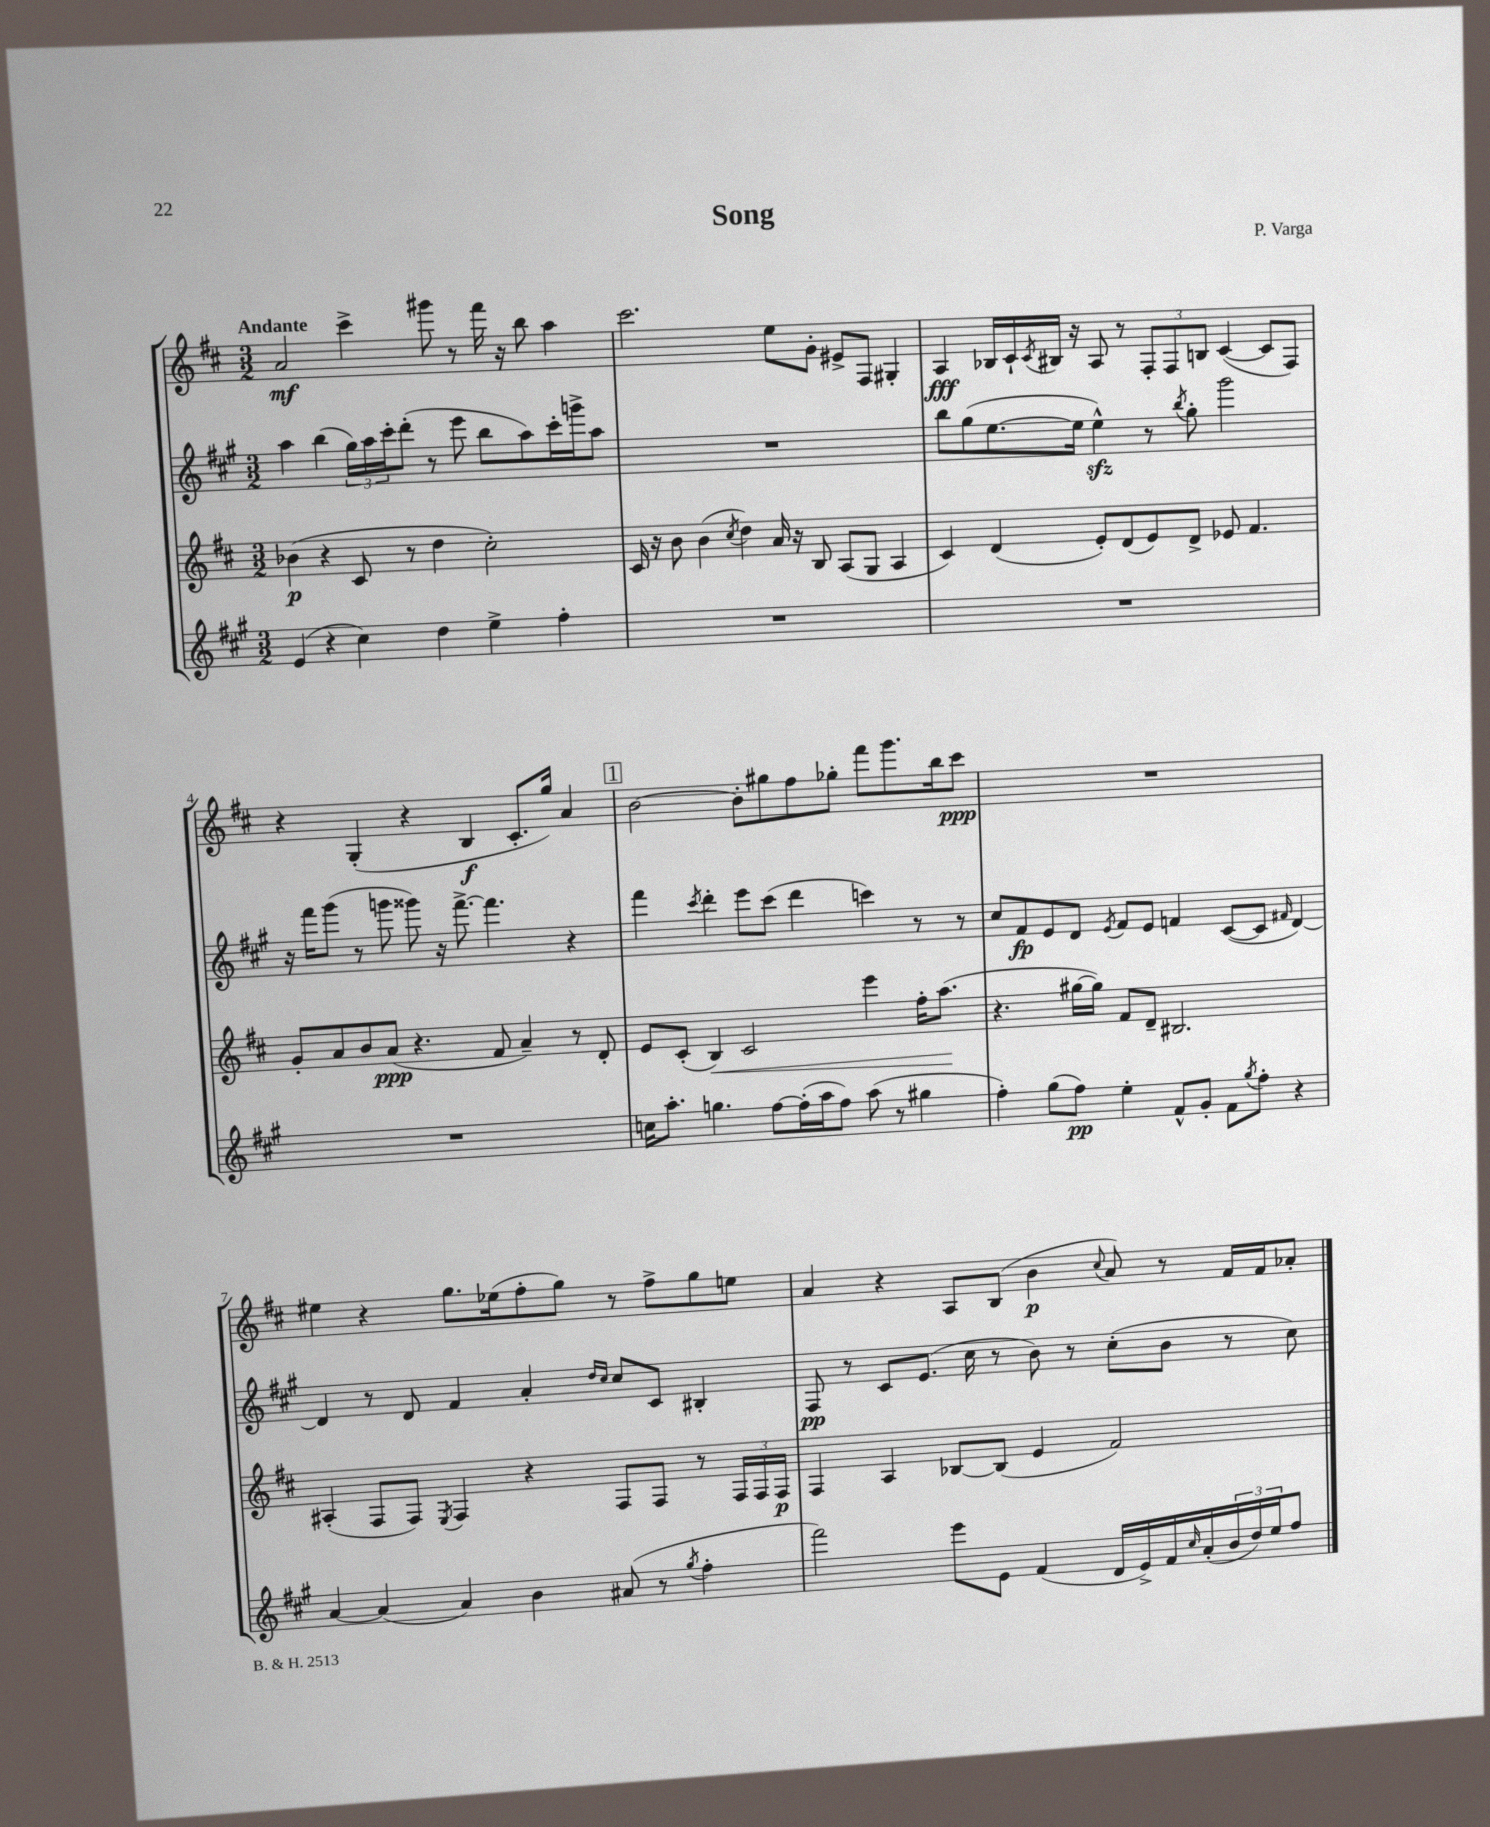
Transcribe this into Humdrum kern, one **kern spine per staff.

**kern	**kern	**kern	**kern
*staff4	*staff3	*staff2	*staff1
*clefG2	*clefG2	*clefG2	*clefG2
*k[f#c#g#]	*k[f#c#]	*k[f#c#g#]	*k[f#c#]
*M3/2	*M3/2	*M3/2	*M3/2
(4e	(4b-	4aa	2a
4r	4r	(4bb	.
4cc#)	8c#	24gg#)	4ccc#^
.	.	24aa	.
.	.	24ccc#'	.
.	8r	(8ddd'	.
4dd	4dd	8r	8ggg#
.	.	8eee	8r
4ee^	2cc#')	8bb	16fff#
.	.	.	16r
.	.	8aa)	8bb
4ff#'	.	16ccc#'	4aa
.	.	16ggg^	.
.	.	8aa	.
=	=	=	=
1.r	16c#	1.r	2.ccc#
.	16r	.	.
.	8b	.	.
.	(4b	.	.
.	8qcc#	.	.
.	4dd)	.	.
.	16a	.	8ee
.	16r	.	.
.	8B	.	8g'
.	(8A	.	8e#^
.	8G	.	8F#
.	4A	.	4G#'
=	=	=	=
1.r	4c#)	8bb	4A
.	.	(8gg#	.
.	(4d	[8.ee	16B-
.	.	.	16c#`
.	.	.	8qc#
.	.	.	16B#
.	.	16ee]	16r
.	8e')	4ee^^)	8A
.	(8d	.	8r
.	8e)	8r	12F#'
.	.	.	12F#
.	.	8qbb	.
.	8d^	8gg#'	.
.	.	.	12B
.	8e-	2ggg#	([4c#
.	4.f#	.	.
.	.	.	8c#]
.	.	.	8F#)
=	=	=	=
1.r	8g'	16r	4r
.	.	16fff#	.
.	8a	(8ggg#	.
.	8b	8r	(4G'
.	(8a	8ggg	.
.	4.r	8ggg##)	4r
.	.	16r	.
.	.	[8.fff#^	.
.	.	.	4B
.	8f#	4.fff#]	.
.	4a~)	.	8.c#'
.	.	.	16gg)
.	8r	4r	4a
.	8d'	.	.
=	=	=	=
16cc	8e	4fff#	[2b
8.aa'	.	.	.
.	(8c#'	.	.
.	.	8qccc#	.
4.gg	4B)	4ddd'	.
.	2c#	8eee	8b']
[8ff#	.	(8ccc#	8gg#
(16ff#']	.	4ddd	8ff#
16aa	.	.	.
8ff#)	.	.	8gg-'
(8aa	4eee	4ccc)	8fff#
8r	.	.	8.ggg
4gg#	16ff#'	8r	.
.	(8.aa	.	16bb
.	.	8r	8ccc#
=	=	=	=
4ff#')	4.r	8cc#	1.r
.	.	8f#	.
(8gg#	.	8e	.
8ff#)	[16gg#	8d	.
.	16gg#])	.	.
.	.	8qe	.
4ee'	8f#	8f#	.
.	8d~	8e	.
8f#^^	2.B#	4f	.
8g#'	.	.	.
8f#	.	([8c#	.
8qgg#	.	.	.
8ff#'	.	8c#]	.
.	.	16qqf#	.
4r	.	[4d)	.
=	=	=	=
[4a	(4A#'	4d]	4ee#
(4a]	8F#	8r	4r
.	8F#)	8d	.
.	8qE	.	.
4a)	4F#	4f#	8.gg
.	.	.	(16ee-
4b	4r	4a'	8ff#'
.	.	.	8gg)
.	.	16qqdd	.
.	.	16qqcc#	.
(8a#	8F#	8cc#	8r
8r	8F#	8c#	8ff#^
8qgg#	.	.	.
4ff#'	8r	4B#'	8gg
.	24F#	.	8ee
.	24F#	.	.
.	24F#	.	.
=	=	=	=
2fff#)	4F#	8F#	4a
.	.	8r	.
.	4A	8c#	4r
.	.	(8.e	.
8eee	[8B-	.	8A
.	.	16cc#	.
8e	(8B-]	8r	(8B
(4f#	4e	8b)	4b
.	.	8r	.
.	.	.	8qqcc#
16d	2f#)	(8cc#'	8a)
16e^)	.	.	.
16f#	.	8b	8r
16qqcc#	.	.	.
(16a'	.	.	.
24b	.	8r	16f#
24dd)	.	.	.
.	.	.	16f#
24ee	.	.	.
8ff#	.	8cc#)	8a-'
==	==	==	==
*-	*-	*-	*-
